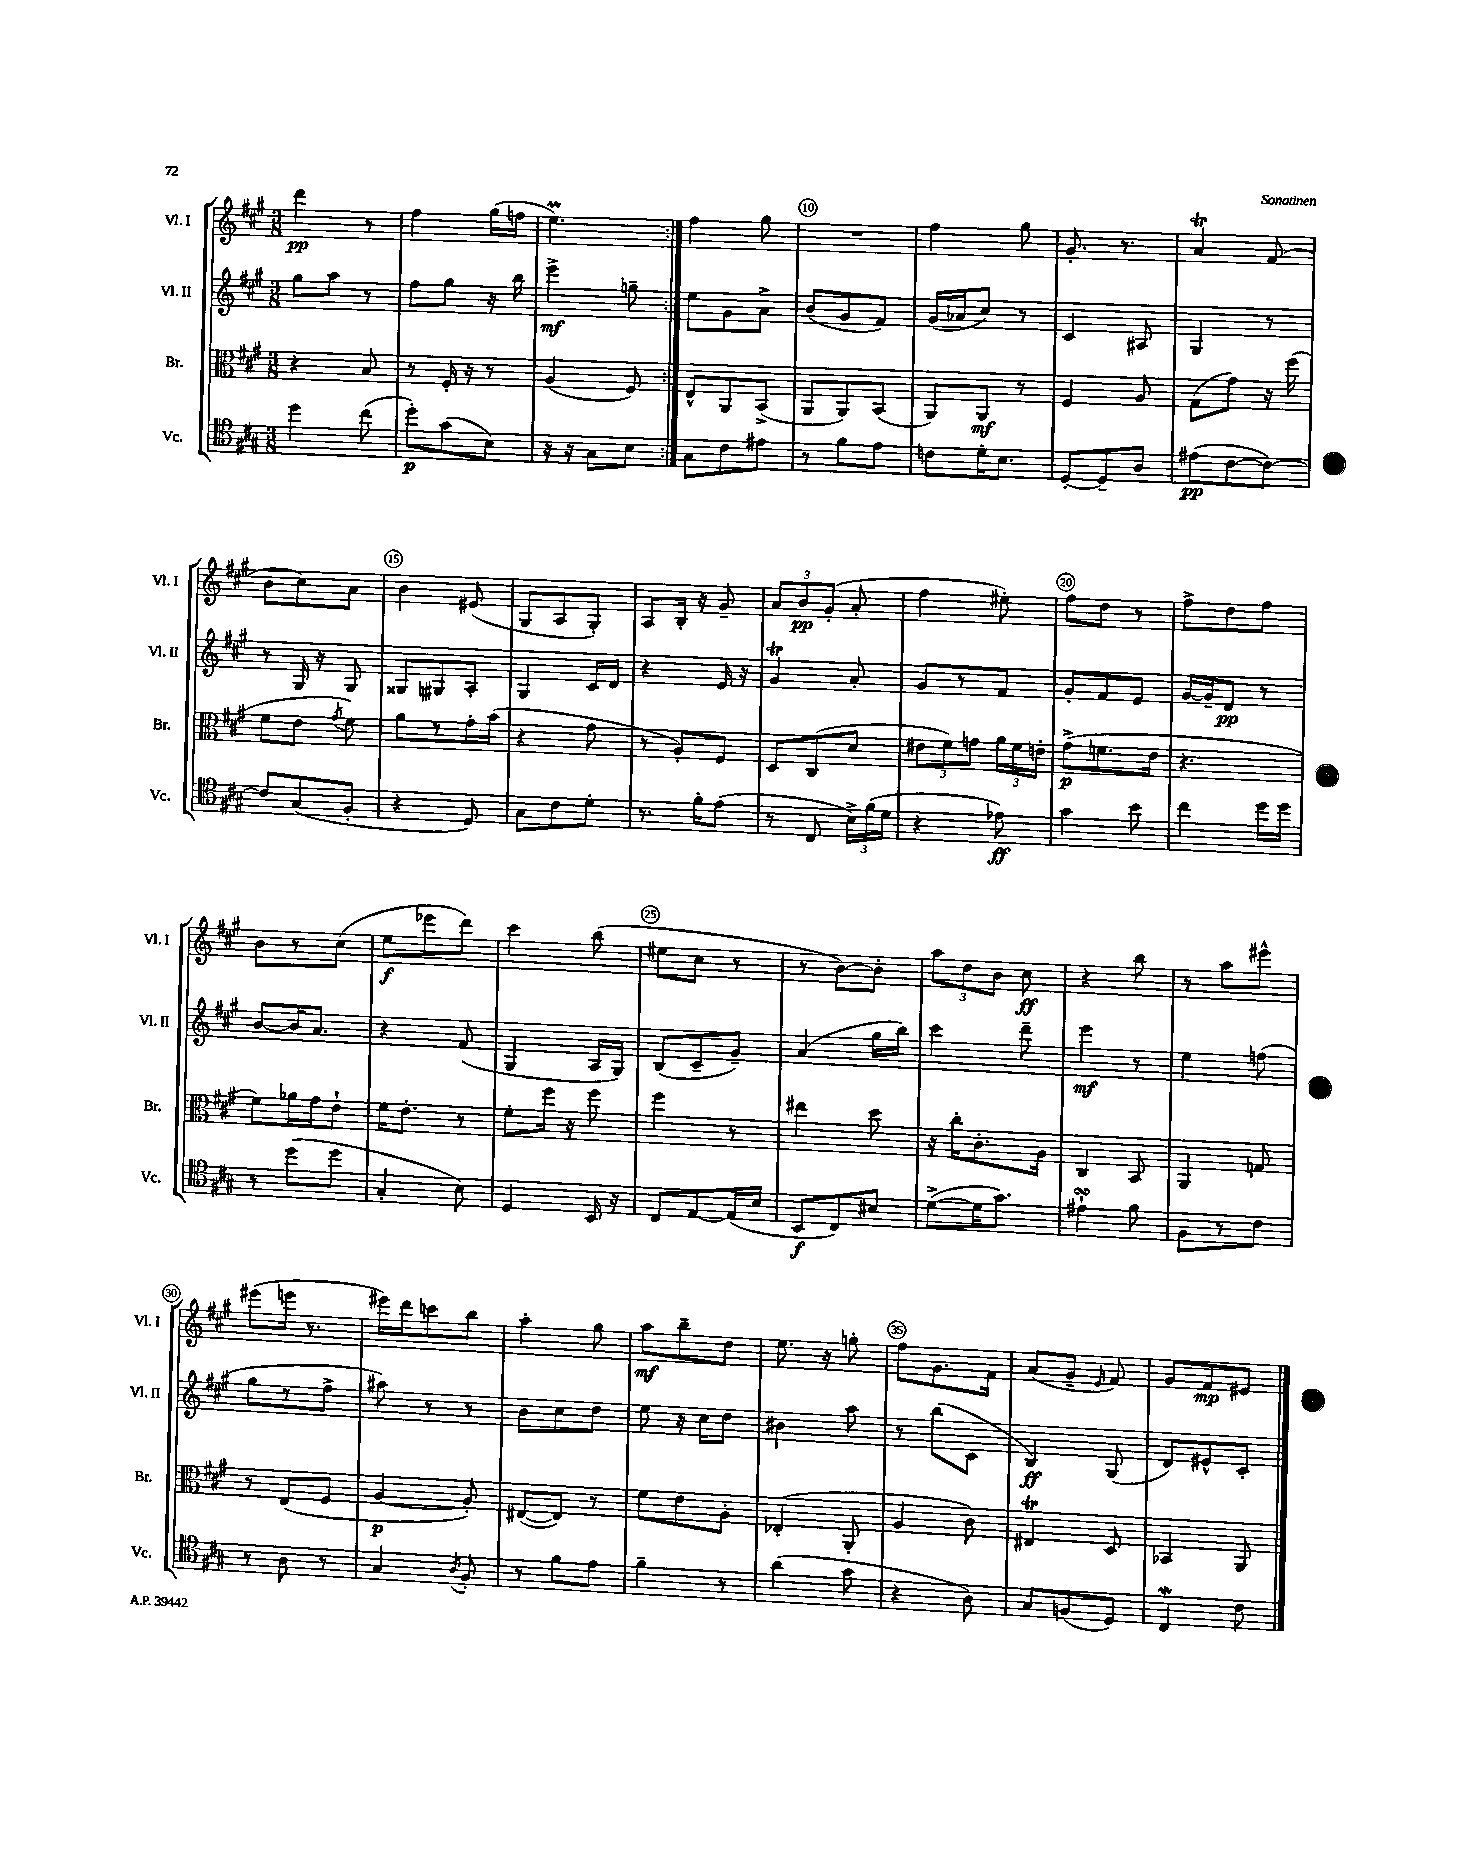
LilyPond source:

<<
\new StaffGroup <<
\new Staff = "s0" \with { instrumentName = "Vl. I" shortInstrumentName = "Vl. I" } {
    \clef treble \key a \major \numericTimeSignature \time 3/8
    \autoBeamOff \repeat volta 2 { d'''4\pp r8 |
    fis''4 gis''16[( f''16] |
    e''4.\prall) | }
    fis''4 gis''8 |
    R4. |
    fis''4 gis''8 |
    gis'8.-. r8. |
    a'4\trill fis'8( |
    b'8[ cis''8) a'8] |
    b'4 eis'8( |
    gis8[ a8 gis8]-.) |
    a8[ b16]-. r16 gis'8-- |
    \tuplet 3/2 { a'8[ b'8\pp gis'8]-.( } a'8-. |
    fis''4 eis''8-.) |
    fis''8[ d''8] r8 |
    fis''8[-> d''8 fis''8] |
    b'8[ r8 cis''8]( |
    e''8[\f ees'''8 d'''8]) |
    cis'''4 b''8( |
    eis''8[ cis''8] r8 |
    r8 b'8[~) b'8]-. |
    \tuplet 3/2 { a''8[ d''8 b'8] } cis''8\ff |
    r4 b''8 |
    r8 a''8[ eis'''8]-^ |
    eis'''8[( e'''16] r8. |
    eis'''16[) d'''16 c'''8 b''8] |
    a''4-. gis''8 |
    a''8[\mf b''8-- d''8] |
    e''8. r16 g''8-. |
    fis''8[ gis'8. fis'16] |
    a'8[( gis'8]-- \grace { e'16 } fis'8) |
    gis'8[ fis'8\mp eis'8] \bar "|." |
}
\new Staff = "s1" \with { instrumentName = "Vl. II" shortInstrumentName = "Vl. II" } {
    \clef treble \key a \major \numericTimeSignature \time 3/8
    \autoBeamOff \repeat volta 2 { gis''8[ a''8] r8 |
    fis''8[ gis''8] r16 b''16 |
    e'''4->\mf g''8-- | }
    e''8[ gis'8 a'8]-> |
    b'8[( gis'8 fis'8]) |
    gis'16[( aes'16 cis''8]) r8 |
    cis'4 ais8 |
    gis4 r8 |
    r8 gis16 r16 gis8 |
    gisis8[ gis8 a8]-. |
    gis4 cis'16[ d'16] |
    r4 e'16 r16 |
    gis'4\trill a'8-. |
    gis'8[ r8 fis'8] |
    gis'8[-. fis'8 e'8] |
    gis'16[~ gis'16-- d'8]\pp r8 |
    b'8[~ b'16 a'8.] |
    r4 fis'8( |
    gis4 a16[ gis16]) |
    b8[( cis'8-- gis'8]--) |
    a'4( gis''16[ b''16]) |
    cis'''4 d'''8-- |
    e'''4\mf r8 |
    e''4 f''8( |
    gis''8[ r8 fis''8]-> |
    ais''8) r8 r8 |
    b'8[ cis''8 d''8] |
    e''8 r16 cis''16[ d''8] |
    bis'4 a''8 |
    r8 b''8[( cis'8] |
    b4\ff) gis8( |
    d'8[) eis'8-^ cis'8]-. \bar "|." |
}
\new Staff = "s2" \with { instrumentName = "Br." shortInstrumentName = "Br." } {
    \clef alto \key a \major \numericTimeSignature \time 3/8
    \autoBeamOff \repeat volta 2 { r4 b8 |
    r8 fis16-. r16 r8 |
    a4( fis8) | }
    e8[-^ a,8 b,8]->( |
    a,8[ a,8) b,8]( |
    a,8[) a,8]\mf r8 |
    fis4 a8 |
    gis8[( gis'8]) r16 fis''16( |
    fis'8[ e'8] \acciaccatura { gis'8 } fis'8) |
    a'8[ r8 gis'16-. b'16]( |
    r4 gis'8 |
    r8 a8[-.) fis8] |
    d8[ cis8( d'8] |
    \tuplet 3/2 { eis'8[ fis'8) g'8] } \tuplet 3/2 { a'16[ fis'16 e'16]-. } |
    gis'8[->\p( f'8. e'16] |
    r4. |
    fis'8[) aes'16 gis'16 e'8]-! |
    fis'16[ e'8.]-. r8 |
    fis'8[-. fis''16] r16 fis''8 |
    fis''4 r8 |
    eis''4 d''8 |
    r16 cis''16[-. cis'8.-. a16] |
    cis4 b,8 |
    a,4 g8 |
    r8 e8[( fis8] |
    a4~\p a8-.) |
    eis8[~( eis8]) r8 |
    fis'8[ e'8 a8]-. |
    ees4-.( a,8-. |
    a4 cis'8) |
    eis4\trill d8 |
    bes,4 a,8 \bar "|." |
}
\new Staff = "s3" \with { instrumentName = "Vc." shortInstrumentName = "Vc." } {
    \clef tenor \key a \major \numericTimeSignature \time 3/8
    \autoBeamOff \repeat volta 2 { d''4 cis''8( |
    d''8[-.\p) gis'8( b8]) |
    r16 r16 gis8[ b8] | }
    gis8[ cis'8 eis'8] |
    r8 fis'8[ e'8] |
    c'8[ d'16-. b8.] |
    d8[~-. d8-- a8] |
    eis'8[\pp( cis'8~ cis'8]~) |
    cis'8[ gis8( fis8]-. |
    r4 d8) |
    gis8[ cis'8 d'8]-. |
    r8. fis'16[-. e'8]( |
    r8 cis8 \tuplet 3/2 { b16[->) fis'16( d'16] } |
    r4 ees'8\ff) |
    gis'4 b'8 |
    cis''4 d''16[ d''16] |
    r8 d''8[( d''8] |
    gis4-. b8) |
    d4 b,16 r16 |
    cis8[ e8~ e16( b16] |
    b,8[\f cis8) bis8] |
    d'8[~->( d'16 gis'8.]) |
    eis'4-!\turn fis'8 |
    fis8[ r8 cis'8] |
    r8 a8 r8 |
    gis4 \acciaccatura { a8 } fis8-. |
    r8 fis'8[ e'8] |
    fis'4-- r8 |
    a'4( gis'8 |
    r4 a8) |
    gis8[ f8( d8]) |
    cis4\mordent cis'8 \bar "|." |
}
>>
>>
\layout { \context { \Score currentBarNumber = #6 \override BarNumber.break-visibility = ##(#f #t #t) barNumberVisibility = #(every-nth-bar-number-visible 5) \override BarNumber.stencil = #(make-stencil-circler 0.1 0.3 ly:text-interface::print) } }
